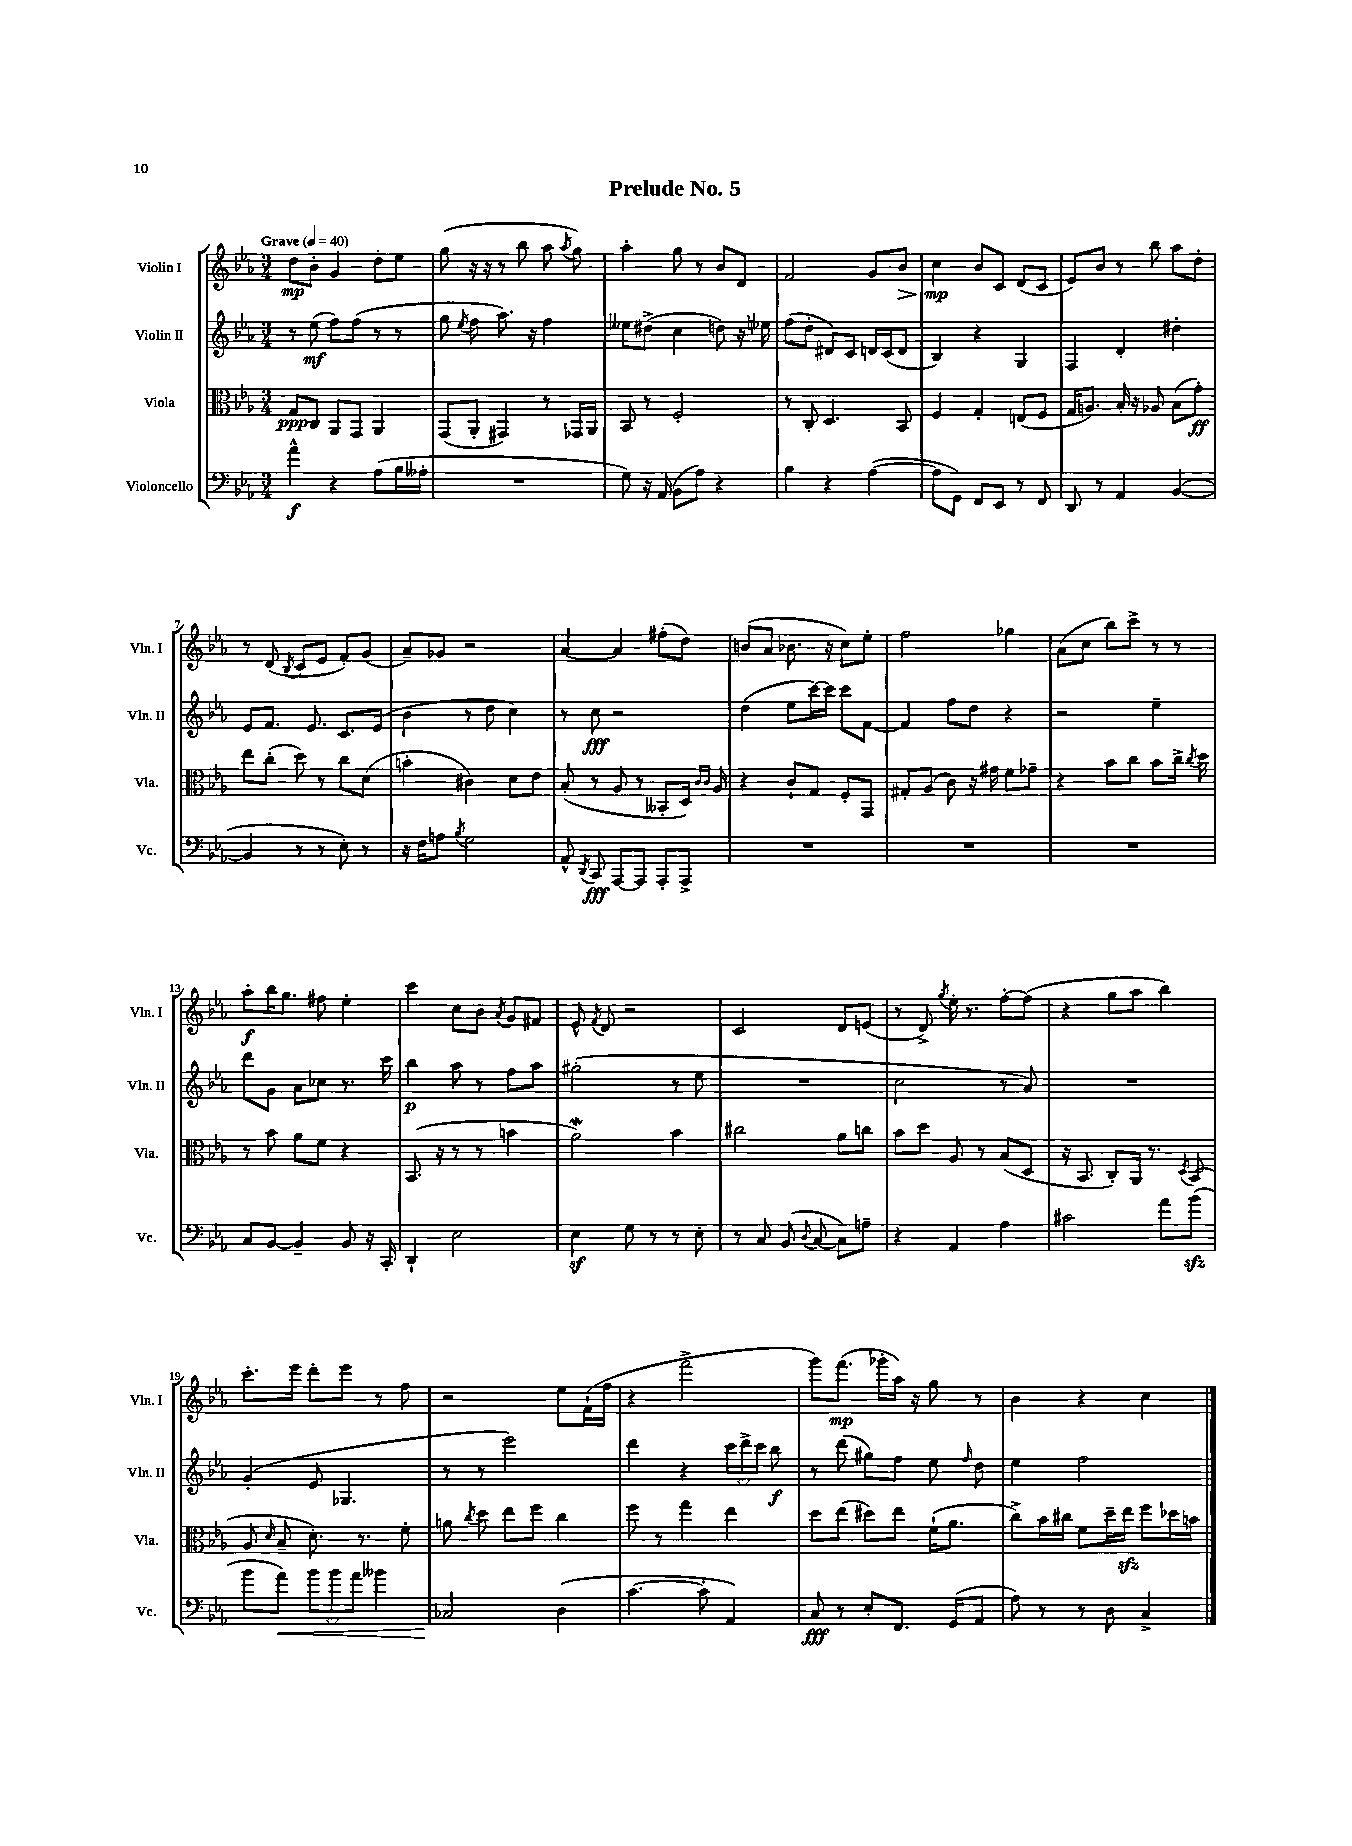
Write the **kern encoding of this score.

**kern	**kern	**kern	**kern
*staff4	*staff3	*staff2	*staff1
*clefF4	*clefC3	*clefG2	*clefG2
*k[b-e-a-]	*k[b-e-a-]	*k[b-e-a-]	*k[b-e-a-]
*M3/4	*M3/4	*M3/4	*M3/4
*MM40	*MM40	*MM40	*MM40
4a-^^\	8G/L	8r	8dd\L
.	8C/J	(8ee-\	8b-'\J
4r	8AA-/L	8ff\L)	4g/
.	8GG/J	(8ff\J	.
(8A-\L	4AA-/	8r	8dd'\L
16B-\L	.	8r	8ee-\J
16A--'\JJ	.	.	.
=	=	=	=
2.r	(8GG/L	8gg\	(8gg\
.	.	8qee-/	.
.	8AA-'/J	8ff\	16r
.	.	.	16r
.	4GG#/)	8.aa-\)	8r
.	.	.	8bb-\
.	.	16r	.
.	8r	4ff\	8aa-\
.	.	.	8qaa-/
.	16GG-/LL	.	8gg\)
.	16AA-/JJ	.	.
=	=	=	=
8G\)	8BB-/	8ee--\L	4aa-'\
16r	8r	(8dd#^\J	.
(16AA-/	.	.	.
8BB-\L	2F'/	4cc\	8gg\
8A-\J)	.	.	8r
4r	.	8dd\)	8b-/L
.	.	16r	8d/J
.	.	16ee-\	.
=	=	=	=
4B-\	8r	(8ff\L	2f/
.	8C'/	8dd'\J	.
4r	4.D/	8d#/L)	.
.	.	8c/J	.
([4A-\	.	16d/LL	8g/L
.	.	(16c/J	.
.	8BB-/	8d/J	8b-/J
=	=	=	=
8A-\]L	4F/	4B-/)	4cc\
8GG\J)	.	.	.
8FF/L	4G'/	4r	8b-/L
8EE-/J	.	.	8c/J
8r	(8E/L	4G/	(8d/L
8FF/	8F/J	.	8c/J
=	=	=	=
8DD/	16G/LK	4F/	8e-/L)
.	8.A/J)	.	.
8r	.	.	8b-/J
4AA-/	16B-'/	4d'/	8r
.	16r	.	.
.	8A-/	.	8bb-\
([4BB-/	(8B-\L	4dd#'\	8aa-\L
.	8g'\J)	.	8dd'\J
=	=	=	=
4BB-/]	8ee-\L	8e-/L	8r
.	(8cc'\J	8.f/J	(8d/
.	.	.	8qB-/
8r	8dd\)	.	8c/L
.	.	8.e-/	.
8r	8r	.	8e-/J
8E-'\)	8cc\L	8.c/L	8f'/L)
8r	(8d\J	.	(8g/J
.	.	(16e-/Jk	.
=	=	=	=
16r	4b'\	4b-\	8a-~/L)
16F\LK	.	.	.
8A\J	.	.	8g-/J
8qB-/	.	.	.
2G\	4c#\)	8r	2r
.	.	8dd\	.
.	8d\L	4cc\)	.
.	8e-\J	.	.
=	=	=	=
8AA-^^/	(8B-'/	8r	[4a-/
8qDD/	.	.	.
8CC/	8r	8cc\	.
[8AAA-/L	8A-/	2r	4a-/]
8AAA-/]J	8r	.	.
8AAA-'/L	8BB--'/L	.	(8ff#'\L
8AAA-^/J	16D/Jk)	.	8dd\J)
.	16qqc/LL	.	.
.	16qqc/JJ	.	.
.	16A-/	.	.
=	=	=	=
2.r	4r	(4dd\	(8b/L
.	.	.	8a-/J
.	8c`/L	8ee-\L	8.b-\
.	8G/J	[16ccc\L)	.
.	.	16ccc\]JJ	16r
.	8F'/L	8ccc\L	8cc\L)
.	8GG/J	[8f\J	8ee-'\J
=	=	=	=
2.r	8G#'/L	4f/]	2ff\
.	(8A-/J	.	.
.	8c\)	8ff\L	.
.	16r	8dd\J	.
.	16g#\	.	.
.	8f\L	4r	4gg-\
.	8g-~\J	.	.
=	=	=	=
2.r	4r	2r	(8a-\L
.	.	.	8cc\J
.	8b-\L	.	8bb-\L)
.	8cc\J	.	8ccc^\J
.	8b-\L	4ee-~\	8r
.	16cc^\Jk	.	8r
.	8qcc/	.	.
.	16dd\	.	.
=	=	=	=
8C/L	8r	8ddd\L	8aa-'\L
[8BB-/J	8b-\	8g\J	16bb-\K
.	.	.	8.gg\J
4BB-~/]	8a-\L	8a-\L	.
.	8f\J	8cc-\J	8ff#\
8BB-/	4r	8.r	4ee-'\
16r	.	.	.
16CC'/	.	16ccc\	.
=	=	=	=
4DD`/	(8.BB-/	4bb-\	4ccc\
.	16r	.	.
2E-\	8r	8aa-\	8cc\L
.	8r	8r	8b-\J
.	.	.	8qa-/
.	4b\	8ff\L	8g/L
.	.	8aa-\J	8f#/J
=	=	=	=
4E-\	2a-\)	(2gg#'\	8e-^^/
.	.	.	8qf/
.	.	.	8d/
8G\	.	.	2r
8r	.	.	.
8r	4b-\	8r	.
8E-'\	.	8ee-\	.
=	=	=	=
8r	2cc#\	2.r	2c/
8C/	.	.	.
(8BB-/	.	.	.
8qqD/	.	.	.
[8C/	.	.	.
8C\]L)	8a-\L	.	8d/L
8A~\J	8cc\J	.	(8e/J
=	=	=	=
4r	8b-\L	2cc\	8r
.	8dd\J	.	8d^/)
.	.	.	8qgg/
4AA-/	8A-/	.	16ee-'\
.	.	.	8.r
.	8r	.	.
4A-\	(8B-/L	8r	[8ff'\L
.	8D/J	8a-/)	(8ff\]J
=	=	=	=
2c#\	16r	2.r	4r
.	8.BB-/	.	.
.	8C'/L)	.	8gg\L
.	16AA-/Jk	.	8aa-\J
.	8.r	.	.
8a-\L	.	.	4bb-\)
.	8qD/	.	.
(8b-\J	(8BB-/	.	.
=	=	=	=
8b-\L	8A-/	(4g'/	8.ccc'\L
.	16qqd/	.	.
8a-\J)	8B-~/	.	.
.	.	.	16eee-\Jk
12b-\L	8.d'\)	8e-/	8ddd'\L
12b-\	.	.	.
.	.	4.G-/	8eee-\J
12a-\J	.	.	.
.	8.r	.	.
4b--\	.	.	8r
.	8f'\	.	8ff\
=	=	=	=
2C-/	8a\	8r	2r
.	8qcc/	.	.
.	8dd\	8r	.
.	8ee-\L	2eee-\)	.
.	8ff\J	.	.
(4D\	4cc\	.	8ee-\L
.	.	.	(16f`\L
.	.	.	16ff\JJ
=	=	=	=
[4.c\	8ff\	4ddd\	4r
.	8r	.	.
.	4gg\	4r	2fff^\
8c'\]	.	.	.
4AA-/)	4ee-\	24ccc\LL	.
.	.	24ddd^\	.
.	.	24ccc\JJ	.
.	.	8bb-\	.
=	=	=	=
8C/	8dd\L	8r	8ggg\L)
8r	(8ee-\J	(8ddd\	(8.fff\J
8E-'/L	8dd#\L)	8gg#\L)	.
.	.	.	16ggg-'\LL
8.FF/J	8ee-\J	8ff\J	16aa-\JJ)
.	.	.	16r
.	(16f`\LK	8ee-\	8gg\
(16GG/LK	8.a-\J	.	.
.	.	16qqff/	.
8AA-/J	.	8dd\	8r
=	=	=	=
8A-\)	8cc^\L)	4ee-\	4b-\
8r	16b-\L	.	.
.	16cc#\JJ	.	.
8r	8f\L	2ff\	4r
8D\	16dd~\L	.	.
.	16ee-\JJ	.	.
4C^/	8ff\L	.	4cc\
.	16dd-\L	.	.
.	16b\JJ	.	.
==	==	==	==
*-	*-	*-	*-
